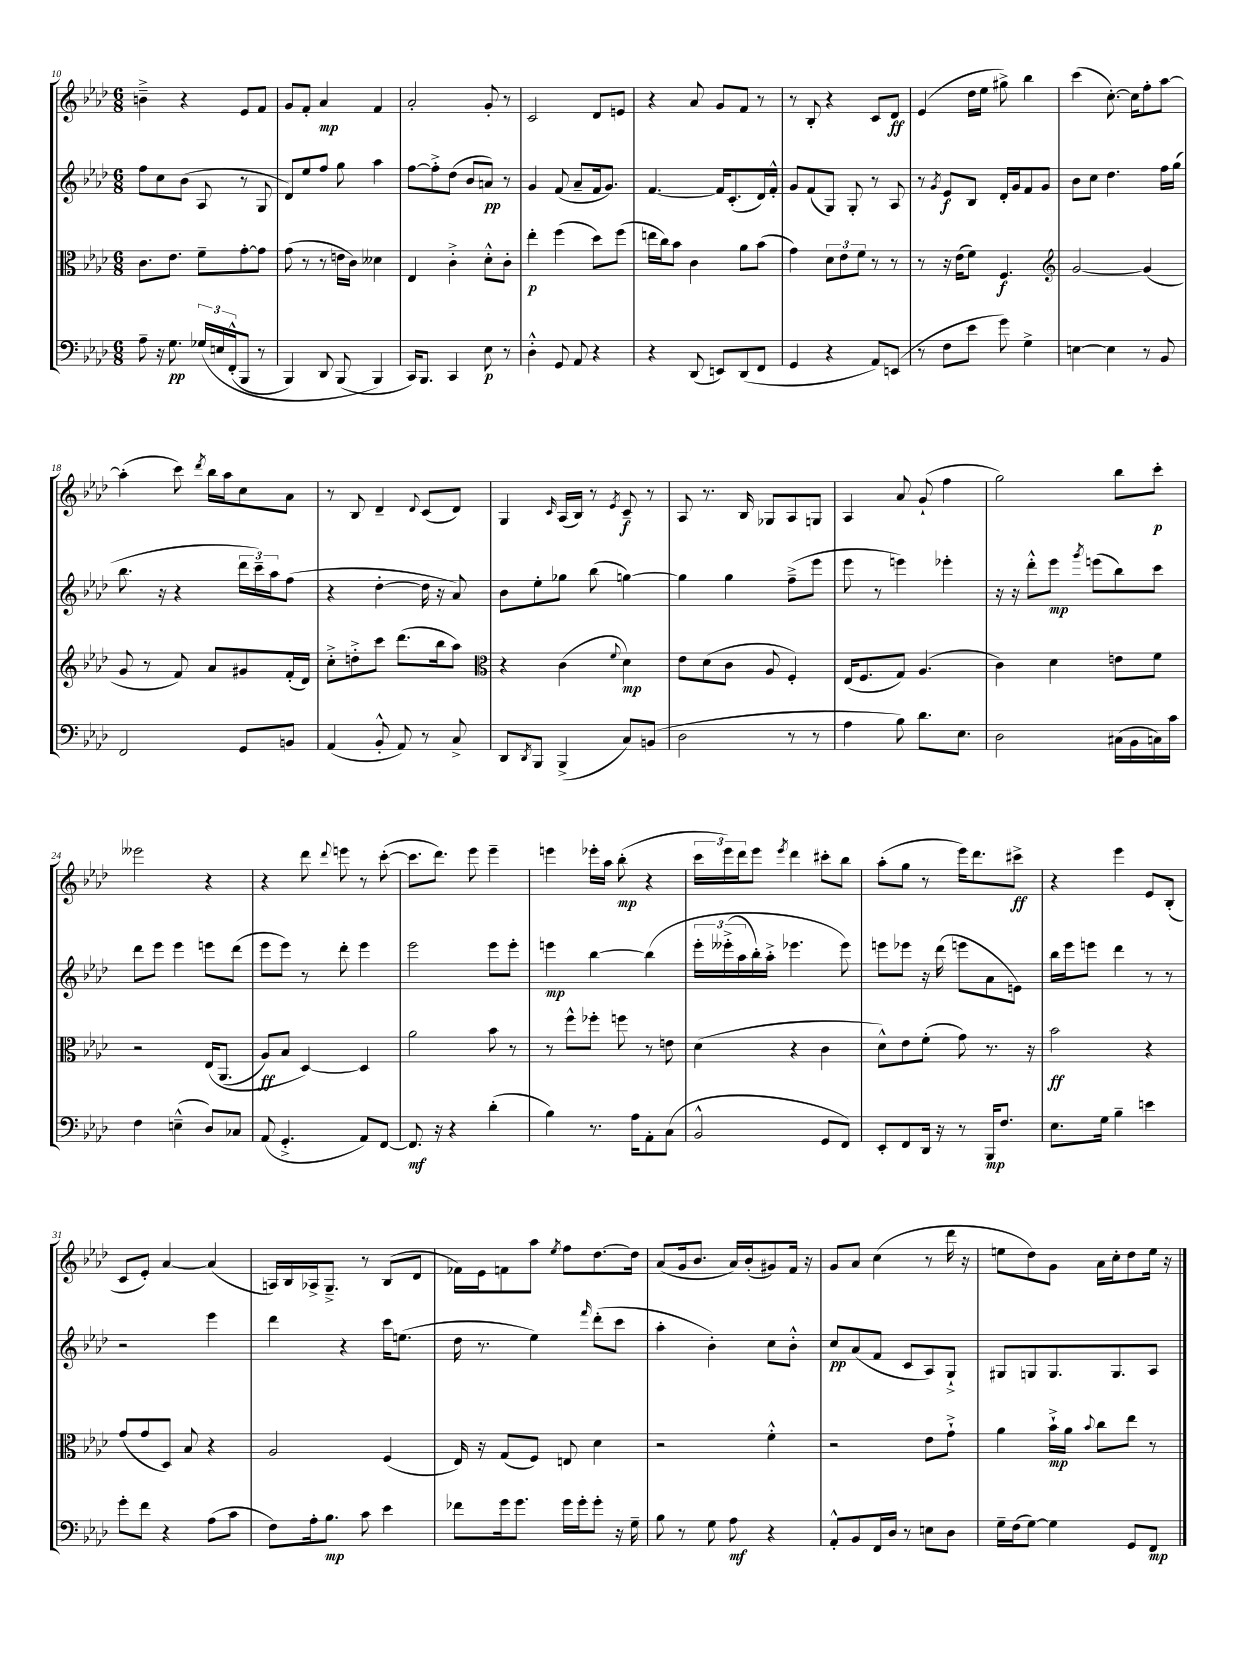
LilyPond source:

<<
\new StaffGroup <<
\new Staff = "s0" {
    \clef treble \key aes \major \numericTimeSignature \time 6/8
    b'4---> r4 ees'8 f'8 |
    g'8 f'8-. aes'4\mp f'4 |
    aes'2-. g'8-. r8 |
    c'2 des'8 e'8 |
    r4 aes'8 g'8 f'8 r8 |
    r8 bes8-. r4 c'8 des'8\ff |
    ees'4( des''16 ees''16 gis''8->) bes''4 |
    c'''4( c''8.~-.) c''16 f''8-. aes''8~ |
    aes''4-.( c'''8) \acciaccatura { des'''8 } bes''16 aes''16 c''8 aes'8 |
    r8 bes8 des'4-- \appoggiatura { des'8 } c'8( des'8) |
    g4 \grace { c'16 } aes16( bes16) r8 \acciaccatura { ees'8 } c'8--\f r8 |
    aes8 r8. bes16 ges8 aes8 g8 |
    aes4 aes'8 g'8-!( f''4 |
    g''2) bes''8 c'''8-.\p |
    eeses'''2 r4 |
    r4 des'''8 \appoggiatura { des'''8 } e'''8 r8 c'''8~-.( |
    c'''8. des'''8.) ees'''8 ees'''4-- |
    e'''4 ees'''16-. aes''16 bes''8-.\mp( r4 |
    \tuplet 3/2 { c'''16 ees'''16) des'''16 } ees'''8 \acciaccatura { ees'''8 } des'''4 cis'''8-. bes''8 |
    aes''8-.( g''8 r8 ees'''16) des'''8. cis'''8->\ff |
    r4 ees'''4 ees'8 bes8-.( |
    c'8 ees'8-.) aes'4~ aes'4( |
    a16) bes16 aes16-> g8.---> r8 bes8( des'8 |
    fes'16) ees'16 f'8 aes''8 \acciaccatura { ees''8 } f''8 des''8.~ des''16 |
    aes'8( g'16 bes'8. aes'16) bes'16-.( gis'8) f'16 r16 |
    g'8 aes'8 c''4( r8 des'''16 r16 |
    e''8 des''8) g'8 aes'16 c''16-. des''8 e''16 r16 \bar "|." |
}
\new Staff = "s1" {
    \clef treble \key aes \major \numericTimeSignature \time 6/8
    f''8 c''8 bes'8( aes8 r8 g8 |
    des'8) ees''8 f''8 g''8 aes''4 |
    f''8~ f''8-.-> des''8( bes'8 a'8\pp) r8 |
    g'4 f'8( aes'8-- f'16 g'8.) |
    f'4.~ f'16 c'8.-.( des'16) f'16-.-^ |
    g'8 f'8( g8) g8-. r8 aes8 |
    r8 \acciaccatura { g'8 } ees'8\f bes8 des'16-. g'16 f'8 g'8 |
    bes'8 c''8 des''4. f''16 g''16( |
    bes''8. r16 r4 \tuplet 3/2 { des'''16 c'''16--) aes''16 } f''8( |
    r4 des''4~-. des''16 r16 aes'8) |
    bes'8 ees''8-. ges''8 bes''8( g''4~) |
    g''4 g''4 f''8--->( ees'''8 |
    ees'''8 r8 e'''4) ees'''4-. |
    r16 r16 des'''8-.-^ ees'''8\mp \acciaccatura { g'''8 } e'''8( bes''8) c'''8 |
    des'''8 ees'''8 ees'''4 e'''8 des'''8( |
    ees'''8 ees'''8) r8 des'''8-. ees'''4 |
    ees'''2 ees'''8 ees'''8-. |
    e'''4\mp bes''4~ bes''4\( |
    \tuplet 3/2 { ees'''16-. eeses'''16-.->( aes''16 } bes''16-.) aes''16-.-> ees'''4. ees'''8\) |
    e'''8 ees'''8 r16 des'''16( e'''8 aes'8 e'8) |
    bes''16 ees'''16 e'''8 des'''4 r8 r8 |
    r2 ees'''4 |
    des'''4 r4 c'''16 e''8.( |
    des''16 r8. ees''4) \grace { f'''16 } des'''8-.( c'''8 |
    aes''4-. bes'4-.) c''8 bes'8-.-^ |
    c''8\pp aes'8( f'8 c'8 aes8) g8-!-> |
    gis8 g8 g8. g8. aes8 \bar "|." |
}
\new Staff = "s2" {
    \clef alto \key aes \major \numericTimeSignature \time 6/8
    c'8. ees'8. f'8-- g'8~-. g'8 |
    g'8( r8 r8 e'16 c'16) deses'4 |
    ees4 c'4-.-> des'8-.-^ c'8-. |
    ees''4-.\p f''4( des''8) f''8( |
    e''16 c''16) bes'8 c'4 aes'8 bes'8( |
    g'4) \tuplet 3/2 { des'8 ees'8 f'8 } r8 r8 |
    r8 r16 ees'16( f'8) f4.\f |
    \clef treble g'2~ g'4( |
    g'8 r8 f'8) aes'8 gis'8 f'16-.( des'16) |
    c''8-.-> d''8-.-> c'''8 des'''8.( bes''16 aes''8) |
    \clef alto r4 c'4( \appoggiatura { f'8 } des'4\mp) |
    ees'8 des'8( c'8 aes8 f4-.) |
    ees16( f8. g8) aes4.( |
    c'4) des'4 e'8 f'8 |
    r2 ees16\( aes,8.( |
    aes8\ff) bes8 des4~\) des4 |
    aes'2 bes'8 r8 |
    r8 f''8-^ fes''8-. f''8 r8 e'8 |
    des'4( r4 c'4 |
    des'8-^) ees'8 f'8-.( g'8) r8. r16 |
    bes'2\ff r4 |
    g'8( g'8 des8) bes8 r4 |
    aes2 f4( |
    ees16) r16 g8( f8) e8 des'4 |
    r2 f'4-.-^ |
    r2 ees'8 g'8-!-> |
    aes'4 bes'16-!->\mp aes'16 \appoggiatura { bes'8 } c''8 ees''8 r8 \bar "|." |
}
\new Staff = "s3" {
    \clef bass \key aes \major \numericTimeSignature \time 6/8
    aes8-- r16 g8.\pp \tuplet 3/2 { ges16\( e16 f,16-.-^( } bes,,8 r8 |
    bes,,4) des,8 bes,,8( bes,,4\) |
    c,16) bes,,8. c,4 ees8\p r8 |
    des4-.-^ g,8 aes,8 r4 |
    r4 des,8( e,8) des,8( f,8 |
    g,4 r4 aes,8) e,8( |
    r8 f8 ees'8 g'8) g4-> |
    e4~ e4 r8 bes,8 |
    f,2 g,8 b,8 |
    aes,4( bes,8-.-^ aes,8) r8 c8-> |
    des,8 \acciaccatura { des,8 } bes,,8 bes,,4->( c8) b,8( |
    des2 r8 r8 |
    aes4 bes8) des'8. ees8. |
    des2 cis16( bes,16 c16) c'16 |
    f4 e4---^( des8) ces8 |
    aes,8( g,4.-.-> aes,8) f,8~ |
    f,8.\mf r16 r4 des'4-.( |
    bes4) r8. aes16 aes,8-. c8( |
    bes,2-^ g,8 f,8) |
    ees,8-. f,8 des,16 r16 r8 bes,,16\mp f8. |
    ees8. g16 bes4-- e'4 |
    g'8-. f'8 r4 aes8( c'8 |
    f8) aes16-. bes8.\mp c'8 ees'4 |
    fes'8 g'16 g'8. g'16 g'16-. g'8-. r16 g16-- |
    bes8 r8 g8 aes8\mf r4 |
    aes,8-.-^ bes,8 f,16 des16 r8 e8 des8 |
    g16-- f16( g8~) g4 g,8 f,8\mp \bar "|." |
}
>>
>>
\layout { \context { \Score currentBarNumber = #10 } }
